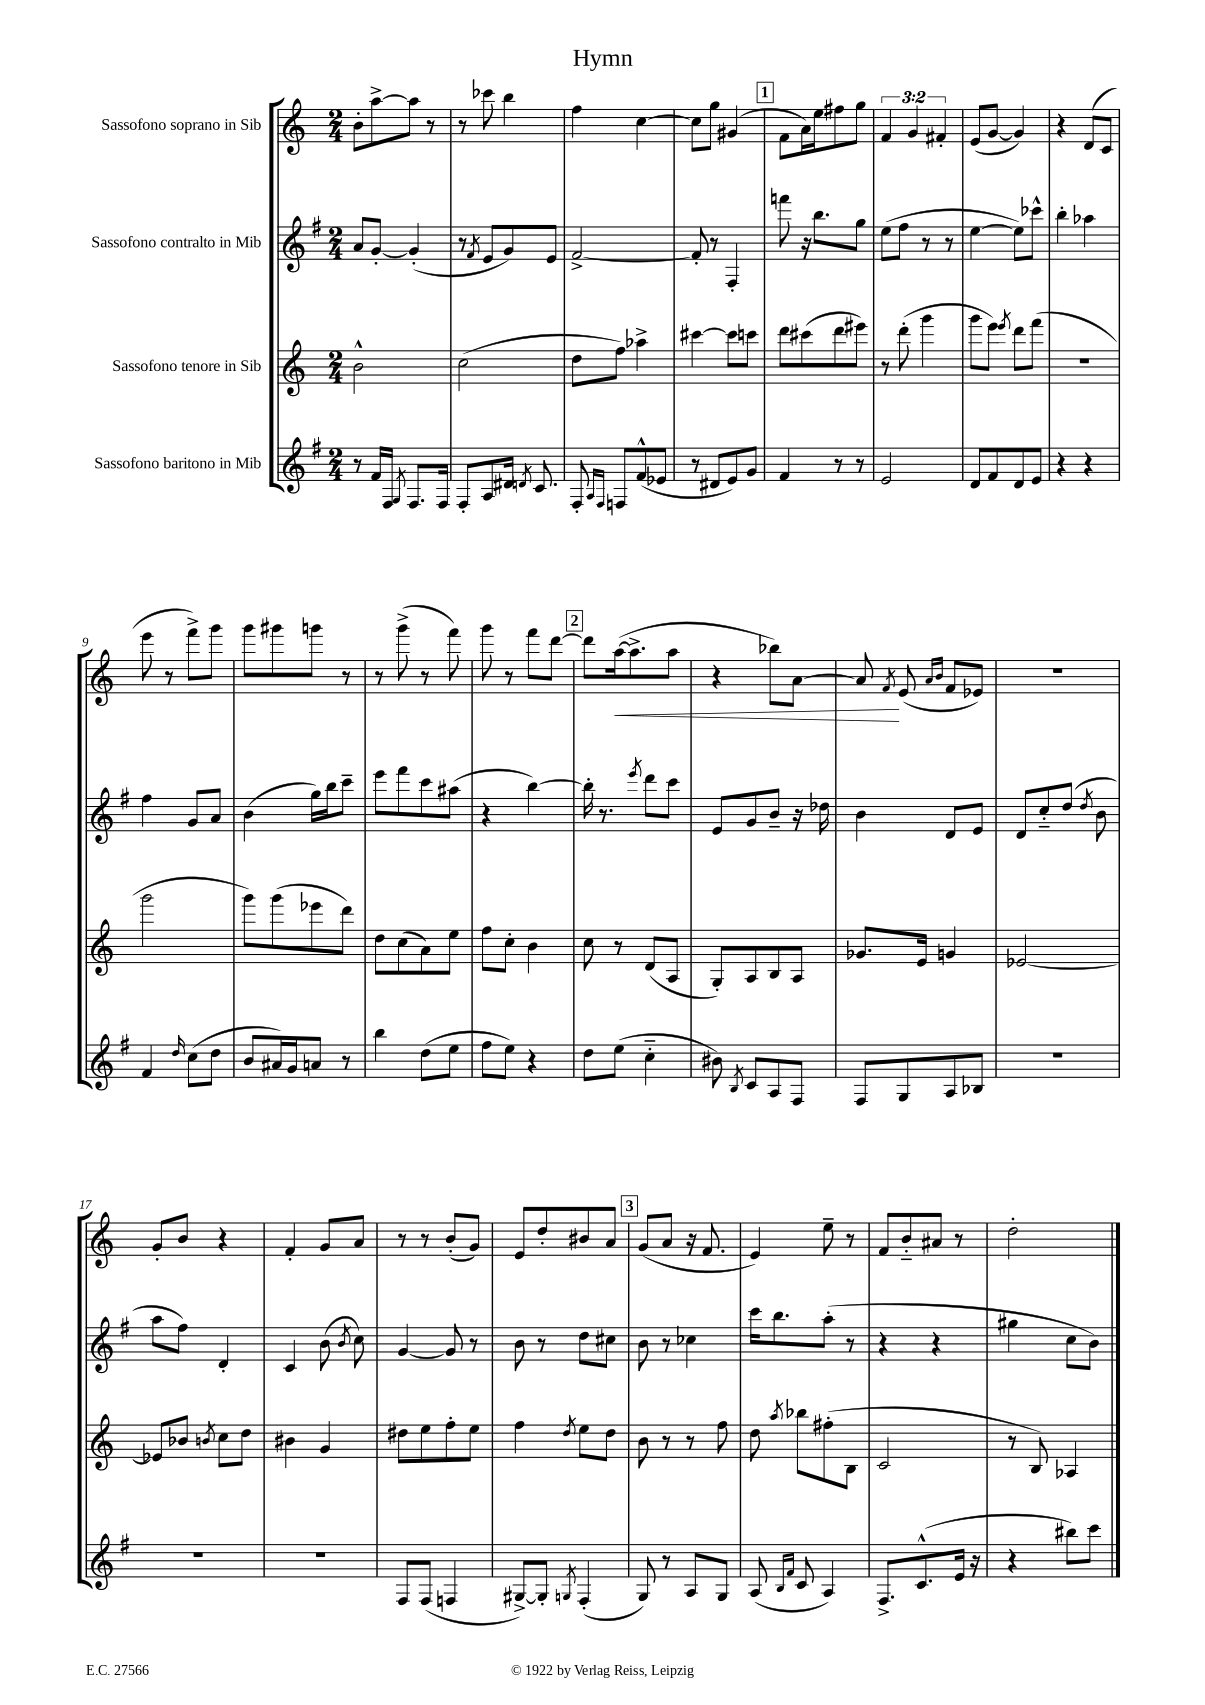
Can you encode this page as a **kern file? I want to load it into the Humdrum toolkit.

**kern	**kern	**kern	**kern	**dynam
*part4	*part3	*part2	*part1	*part1
*staff4	*staff3	*staff2	*staff1	*staff1
*I"Sassofono baritono in Mib	*I"Sassofono tenore in Sib	*I"Sassofono contralto in Mib	*I"Sassofono soprano in Sib	*
*clefG2	*clefG2	*clefG2	*clefG2	*
*k[f#]	*k[]	*k[f#]	*k[]	*
*M2/4	*M2/4	*M2/4	*M2/4	*
=1	=1	=1	=1	=1
8r	2b^^\	8a/L	8b'\L	.
16f#/LL	.	[8g'/J	[8aa^\	.
16F#/JJ	.	.	.	.
8qG/	.	.	.	.
8.F#/L	.	(4g'/]	8aa\J]	.
.	.	.	8r	.
16F#/Jk	.	.	.	.
=2	=2	=2	=2	=2
8F#'/L	(2cc\	8r	8r	.
.	.	8qf#/	.	.
8A/	.	8e/L	8ccc-X\	.
16d#X/Jk	.	8g/)	4bb\	.
8qdn/	.	.	.	.
8.c/	.	.	.	.
.	.	8e/J	.	.
=3	=3	=3	=3	=3
8F#'/	8dd\L	[2f#^/	4ff\	.
16qqA/LL	.	.	.	.
16qqF#/JJ	.	.	.	.
8Fn/L	8ff\J)	.	.	.
(8f#^^/	4aa-X^\	.	[4cc\	.
8e-X/J	.	.	.	.
=4	=4	=4	=4	=4
8r	[4ccc#X\	8f#'/]	8cc\L]	.
8d#X/L	.	8r	8gg\J	.
8e/)	8ccc#\L]	4F#'/	(4g#X/	.
8g/J	8cccn\J	.	.	.
!!LO:REH:place=s1:t=1
=5	=5	=5	=5	=5
4f#/	8ddd\L	8fffn\	8f\L	.
.	(8ccc#X\	16r	16a\L)	.
.	.	8.bb\L	16ee\J	.
8r	8ddd\	.	8ff#X\	.
8r	8eee#X\J)	8gg\J	8gg\J	.
=6	=6	=6	=6	=6
2e/	8r	(8ee\L	6f/	.
.	(8ddd'\	8ff#\J	.	.
.	.	.	6g/	.
.	4ggg\	8r	.	.
.	.	.	6f#X'/	.
.	.	8r	.	.
=7	=7	=7	=7	=7
8d/L	8ggg\L	[4ee\	(8e/L	.
8f#/	8eee\J)	.	[8g/J	.
.	8qeee/	.	.	.
8d/	8ddd\L	8ee\L])	4g/])	.
8e/J	(8fff\J	8ccc-X^^\J	.	.
=8	=8	=8	=8	=8
4r	2r	4bb'\	4r	.
4r	.	4aa-X\	(8d/L	.
.	.	.	8c/J	.
!!LO:LB:g=z
=9	=9	=9	=9	=9
4f#/	2ggg\	4ff#\	8eee\	.
.	.	.	8r	.
16qqdd/	.	.	.	.
(8cc\L	.	8g/L	8fff^\L)	.
8dd\J	.	8a/J	8ggg\J	.
=10	=10	=10	=10	=10
8b/L	8ggg\L)	(4b\	8ggg\L	.
16a#X/L)	(8ggg\	.	8ggg#X\	.
16g/J	.	.	.	.
8an/J	8eee-X\	16gg\LL)	8gggn\J	.
.	.	16bb\J	.	.
8r	8ddd\J)	8ccc~\J	8r	.
=11	=11	=11	=11	=11
4bb\	8dd\L	8eee\L	8r	.
.	(8cc\	8fff#\	(8ggg^\	.
(8dd\L	8a\)	8ccc\	8r	.
8ee\J	8ee\J	(8aa#X\J	8fff\)	.
=12	=12	=12	=12	=12
8ff#\L	8ff\L	4r	8ggg\	.
8ee\J)	8cc'\J	.	8r	.
4r	4b\	[4bb\)	8fff\L	.
.	.	.	[8ddd\J	.
!!LO:REH:place=s1:t=2
=13	=13	=13	=13	=13
8dd\L	8cc\	16bb'\]	8ddd\L]	.
.	.	8.r	.	.
!	!	!	!	!LO:HP:b
(8ee\J	8r	.	([16aa\k	<
.	.	.	8.aa^\]	.
.	.	8qeee/	.	.
4cc\	(8d/L	8ddd\L	.	.
.	8A/J	8ccc\J	8aa\J	.
=14	=14	=14	=14	=14
8b#X\)	8G'/L)	8e/L	4r	.
8qB/	.	.	.	.
8c/L	8A/	8g/	.	.
8A/	8B/	8b~/J	8bb-X\L)	.
8F#/J	8A/J	16r	[8a\J	.
.	.	16dd-X\	.	.
=15	=15	=15	=15	=15
8F#/L	8.g-X/L	4b\	8a/]	.
.	.	.	8qf/	.
8G/	.	.	(8e/	[
.	16e/Jk	.	.	.
.	.	.	16qqa/LL	.
.	.	.	16qqb/JJ	.
8A/	4gn/	8d/L	8f/L	.
8B-X/J	.	8e/J	8e-X/J)	.
=16	=16	=16	=16	=16
2r	[2e-X/	8d/L	2r	.
.	.	8cc/	.	.
.	.	(8dd/J	.	.
.	.	8qdd/	.	.
.	.	8b\	.	.
!!LO:LB:g=z
=17	=17	=17	=17	=17
2r	8e-X/L]	8aa\L	8g'/L	.
.	8b-X/J	8ff#\J)	8b/J	.
.	8qbn/	.	.	.
.	8cc\L	4d'/	4r	.
.	8dd\J	.	.	.
=18	=18	=18	=18	=18
2r	4b#X\	4c/	4f'/	.
.	4g/	(8b\	8g/L	.
.	.	8qb/	.	.
.	.	8cc\)	8a/J	.
=19	=19	=19	=19	=19
8F#/L	8dd#X\L	[4g/	8r	.
(8F#/J	8ee\	.	8r	.
4Fn/	8ff'\	8g/]	(8b'/L	.
.	8ee\J	8r	8g/J)	.
=20	=20	=20	=20	=20
[8G#X^/L)	4ff\	8b\	8e/L	.
8G#'/J]	.	8r	8dd'/	.
8qGn/	8qdd/	.	.	.
(4F#'/	8ee\L	8dd\L	8b#X/	.
.	8dd\J	8cc#X\J	8a/J	.
!!LO:REH:place=s1:t=3
=21	=21	=21	=21	=21
8G/)	8b\	8b\	(8g/L	.
8r	8r	8r	8a/J	.
8A/L	8r	4cc-X\	16r	.
.	.	.	8.f/	.
8G/J	8ff\	.	.	.
=22	=22	=22	=22	=22
(8A/	8dd\	16ccc\KL	4e/)	.
.	.	8.bb\	.	.
16qqB/LL	.	.	.	.
16qqf#/JJ	8qaa/	.	.	.
8c/	8bb-X\L	.	.	.
4A/)	(8ff#X'\	(8aa'\J	8ee~\	.
.	8B\J	8r	8r	.
=23	=23	=23	=23	=23
8.F#^/L	2c/	4r	8f/L	.
.	.	.	8b/	.
(8.c^^/	.	.	.	.
.	.	4r	8a#X/J	.
16e/Jk	.	.	8r	.
16r	.	.	.	.
=24	=24	=24	=24	=24
4r	8r	4gg#X\	2dd'\	.
.	8B/)	.	.	.
8bb#X\L)	4A-X/	8cc\L	.	.
8ccc\J	.	8b\J)	.	.
==	==	==	==	==
*-	*-	*-	*-	*-
